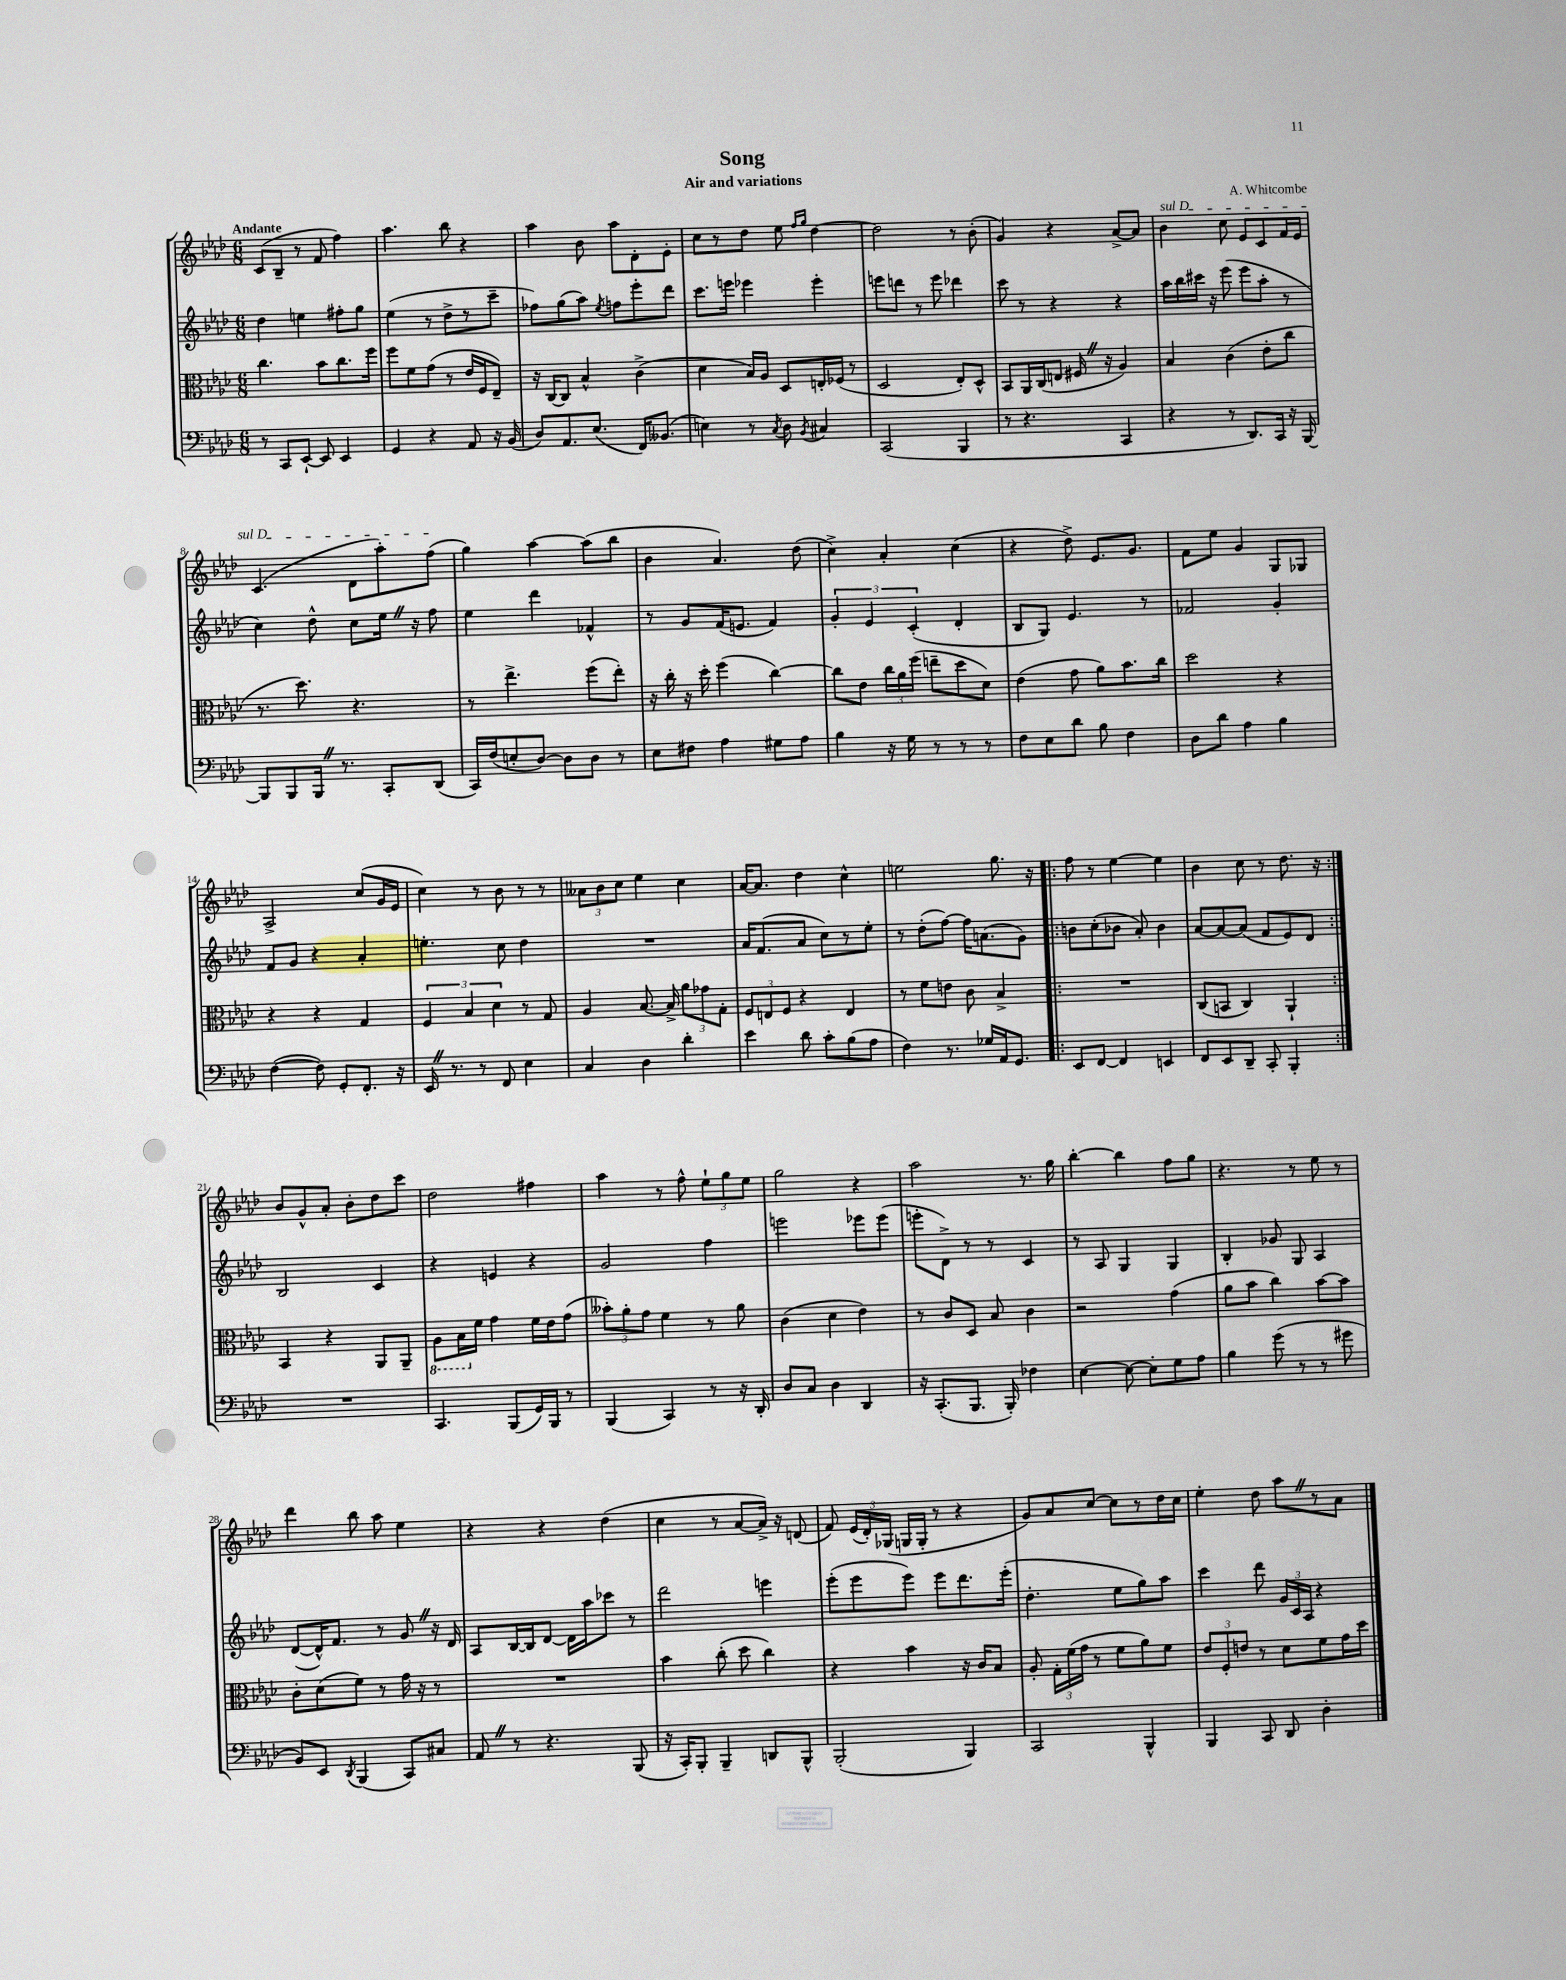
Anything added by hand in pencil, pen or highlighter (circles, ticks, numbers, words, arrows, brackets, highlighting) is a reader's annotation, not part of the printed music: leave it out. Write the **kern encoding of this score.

**kern	**kern	**kern	**kern
*staff4	*staff3	*staff2	*staff1
*clefF4	*clefC3	*clefG2	*clefG2
*k[b-e-a-d-]	*k[b-e-a-d-]	*k[b-e-a-d-]	*k[b-e-a-d-]
*M6/8	*M6/8	*M6/8	*M6/8
8r	4.cc\	4dd-\	(8c/L
8CC/L	.	.	8B-~/J
[8EE-`/J	.	4ee\	8r
8EE-/]	8b-\L	.	8f/
4EE-/	8.cc\	8ff#'\L	4ff\)
.	.	8gg\J	.
.	16ff\Jk	.	.
=	=	=	=
4GG/	8ff\L	(4ee-\	4.aa-\
.	8f\	.	.
4r	(8g\J	8r	.
.	8r	8dd-^\L	8bb-\
8AA-/	16e-/LL	8r	4r
.	16F/J	.	.
16r	8E-~/J)	8ccc~\J	.
(16BB-/	.	.	.
=	=	=	=
8D-/L)	16r	8ff-\L)	4aa-\
.	[16C/LK	.	.
8.AA-/	8C/]J	(8gg\	.
.	4B-^^/	8aa-\J)	8b-\
(8.E-/J	.	.	.
.	.	8qee-/	.
.	.	8ff\L	8aa-\L
16FF/LK)	(4c^\	8eee-'\	8d-'\
(8.BB--/J	.	.	.
.	.	8ddd-\J	8e-'\J
=	=	=	=
4E\)	4d-\	8.ccc\L	8cc\L
.	.	.	8r
.	.	16eee\Jk	.
8r	16B-/LL)	4eee-\	8dd-\J
.	16A-/JJ	.	.
8qC/	.	.	.
8D-\	8D-/L	.	8ee-\
.	.	.	16qqff/LL
8qBB-/	.	.	16qqgg/JJ
4C#/	16E'/L	4eee-'\	[4dd-\
.	(16F-/JJ	.	.
.	8r	.	.
=	=	=	=
(2CC/	2D-/	8eee\L	2dd-\]
.	.	8ddd\J	.
.	.	8r	.
.	.	8eee\	.
4BBB-/	8E-'/L)	4ddd-\	8r
.	8D-^^/J	.	(8b-'\
=	=	=	=
8r	8BB-/L	8ccc\	4g/)
4.r	16AA-/L	8r	.
.	(16C/J	.	.
.	8E/J	4r	4r
.	16F#/	.	.
.	16r	.	.
4CC/	4A-/)	4r	[8a-^/L
.	.	.	8a-/]J
=	=	=	=
4r	4B-/	16aa-\LL	4b-\
.	.	16bb-\	.
.	.	16ccc#\JJ	.
.	.	16r	.
8r	(4c\	(8eee-\	8cc\
8.DD-/L)	.	8eee-\L	8e-/L
.	8e-'\L	8aa-'\J	8c/
16CC/Jk	.	.	.
16r	8cc\J	8r	16f/L
[16BBB-/	.	.	16e-/JJ
=	=	=	=
8BBB-/]L	8.r	4cc\)	(4.c/
8BBB-/	.	.	.
.	8.dd-\)	.	.
16BBB-/Jk	.	8dd-^^\	.
8.r	.	.	.
.	4.r	8cc\L	8d-\L
8CC'/L	.	16ee-\Jk	8aa-'\)
.	.	16r	.
(8DD-/J	.	8ff\	(8ff\J
=	=	=	=
16CC/LL)	8r	4ee-\	4gg\)
(16F/J	.	.	.
8E'/	4.ee-^\	.	.
[8D-/J)	.	4ddd-\	[4aa-\
8D-\]L	.	.	.
8D-\J	(8ff\L	4f-^^/	(8aa-\]L
8r	8ee-'\J)	.	8bb-\J
=	=	=	=
8E-\L	16r	8r	4b-\
.	16cc'\	.	.
8F#\J	16r	8g/L	.
.	16dd-'\	.	.
4A-\	(4ff\	(16f/K	4.a-/)
.	.	8.e/J	.
8G#\L	[4cc\)	4f/)	.
8A-\J	.	.	(8dd-\
=	=	=	=
4B-\	8cc\]L	6g'/	4cc^\)
.	8e-\J	.	.
.	.	6e-/	.
16r	24cc\LL	.	4a-'/
.	24a-\	.	.
16G\	.	.	.
.	(24ff\JJ	(6c'/	.
8r	8ee~\L	.	.
8r	8dd-\	4d-'/	(4cc\
8r	8d-\J)	.	.
=	=	=	=
8F\L	(4e-\	8B-/L	4r
8E-\	.	8G/J)	.
8d-\J	8g\	4.e-/	8dd-^\)
8B-\	8a-\L)	.	8.e-/L
4F\	8.b-\	.	.
.	.	.	8.g/J
.	.	8r	.
.	16cc\Jk	.	.
=	=	=	=
8D-\L	2dd-\	2f-/	8f\L
8d-\J	.	.	8ee-\J
4A-\	.	.	4g/
4B-\	4r	4g'/	8G/L
.	.	.	8G-/J
=	=	=	=
([4F\	4r	8f/L	2A-^/
.	.	8g/J	.
8F\])	4r	4r	.
8GG'/L	.	.	.
8.FF'/J	4G/	4a-'/	(8cc/L
.	.	.	16g/L
16r	.	.	16e-/JJ
=	=	=	=
16EE-/	6F/	4.ee'\	4cc\)
8.r	.	.	.
.	6B-/	.	.
8r	.	.	8r
.	6d-\	.	.
8FF/	.	8cc\	8b-\
4E-\	8r	4dd-\	8r
.	8G/	.	8r
=	=	=	=
4C/	4A-/	2.r	12a--\L
.	.	.	12b-\
.	.	.	12cc\J
4D-\	[8.B-/	.	4ee-\
.	16B-^/]	.	.
4d-'\	12a-\L	.	4cc\
.	12g-\	.	.
.	12G'\J	.	.
=	=	=	=
4e-\	12F/L	16a-/LK	[16a-/LK
.	.	(8.f/	8.a-/]J
.	12E/	.	.
.	12F/J	.	.
8d-\	4r	8a-/J	4dd-\
8c'\L	.	8cc\L)	.
(8B-\	4E/	8r	4cc^^\
8A-\J	.	8ee-'\J	.
=	=	=	=
4F\)	8r	8r	2ee\
.	8f\L	(8dd-'\L	.
8.r	8e\J	[8ff\J)	.
.	8c\	16ff\]LK	.
16G-/LL	.	(8.a\	.
16AA-/J	4B-^/	.	8.gg\
8.GG/J	.	.	.
.	.	8g\J)	.
.	.	.	16r
=!|:	=!|:	=!|:	=!|:
8EE-/L	2.r	8b\L	8ff\
[8FF/J	.	(8cc'\	8r
4FF/]	.	8b-\J	[4ee-\
.	.	8a-'/)	.
4EE/	.	4b-\	4ee-\]
=	=	=	=
8FF/L	(8C/L	[8a-/L	4b-\
8EE-/	8BB/J	8a-/_	.
8DD-~/J	4C/)	(8a-/]J	8cc\
8CC'/	.	8f/L	8r
4BBB-'/	4AA-`/	8e-/)	8.dd-\
.	.	8d-/J	.
.	.	.	16r
=:|!	=:|!	=:|!	=:|!
2.r	4BB-/	2B-/	8b-/L
.	.	.	8g^^/
.	4r	.	8a-'/J
.	.	.	8b-'\L
.	8AA-/L	4c/	8dd-\
.	8AA-~/J	.	8ccc\J
=	=	=	=
4.CC/	8AA-\L	4r	2dd-\
.	16BB-\L	.	.
.	16f\JJ	.	.
.	4g\	4e/	.
(8BBB-/L	.	.	.
16GG/L)	16f\LL	4r	4ff#\
16BBB-/JJ	16e-\J	.	.
8r	(8g\J	.	.
=	=	=	=
(4BBB-/	12b--'\L)	2g/	4aa-\
.	12a-'\	.	.
.	12g\J	.	.
4CC/)	4f\	.	8r
.	.	.	8ff^^\
8r	8r	4ff\	12ee-`\L
.	.	.	12gg\
16r	8a-\	.	.
.	.	.	12ee-\J
16DD-'/	.	.	.
=	=	=	=
8D-/L	(4c\	2eee\	2gg\
8C/J	.	.	.
4D-\	4d-\	.	.
4DD-/	4e-\)	8eee-\L	4r
.	.	(8eee-\J	.
=	=	=	=
16r	8r	8eee'\L	2aa-\
(8.CC'/L	.	.	.
.	8c/L	8d-^\J)	.
8.BBB-/J	8D-/J	8r	.
.	8B-/	8r	.
16BBB-'/)	.	.	.
4F-\	4c\	4c/	8.r
.	.	.	16gg\
=	=	=	=
[4E-\	2r	8r	[4bb-'\
.	.	8A-/	.
8E-\_	.	4G/	4bb-\]
8E-'\]L	.	.	.
8G\	(4g\	4G/	8ff\L
8A-\J	.	.	8gg\J
=	=	=	=
4B-\	8a-\L	4B-'/	4.r
.	8b-\J	.	.
(8g\	4cc\)	8g-/	.
8r	.	8G/	8r
8r	[8b-\L	4A-/	8ee-\
8g#\	8b-\]J	.	8r
=	=	=	=
8BB-/L)	8c'\L	([8d-/L	4ddd-\
8EE-/J	(8d-\	16d-^^/]K)	.
.	.	8.f/J	.
8qDD-/	.	.	.
(4BBB-/	8f\J)	.	8bb-\
.	8r	8r	8aa-\
8CC/L)	16g\	8g/	4ee-\
.	16r	.	.
8C#/J	8r	16r	.
.	.	16d-/	.
=	=	=	=
8AA-/	2.r	8A-/L	4r
8r	.	[16B-/L	.
.	.	16B-/]J	.
4.r	.	[8d-/J	4r
.	.	16d-\]LL	.
.	.	16aa-\J	.
.	.	8ccc-\J	(4dd-\
(8BBB-/	.	8r	.
=	=	=	=
16r	4b-\	2ddd-\	4cc\
16CC'/LK)	.	.	.
8BBB-'/J	.	.	.
4BBB-~/	(8cc'\	.	8r
.	8dd-\	.	[8a-/L
8DD/L	4cc\)	4eee\	16a-^/]Jk)
.	.	.	16r
8BBB-^^/J	.	.	(8d/
=	=	=	=
(2BBB-'/	4r	(8eee-'\L	8f/)
.	.	8eee-\	(24e-/LL
.	.	.	24d-'/)
.	.	.	(24G-/JJ
.	4b-\	8eee-\J)	16G/LL
.	.	.	16G'/JJ
.	.	8eee-\L	8r
4BBB-/)	16r	8.ddd-\	4r
.	16c/LK	.	.
.	8B-/J	.	.
.	.	(16eee-'\Jk	.
=	=	=	=
2CC/	8A-'/	4.dd-'\	8g/L)
.	24G'\LL	.	8a-/
.	(24f\	.	.
.	24g\JJ	.	.
.	8r	.	[8cc/J
.	8f\L	8ee-\L	8cc\]L
4BBB-^^/	8a-\)	8gg\)	8r
.	8f\J	8aa-\J	16dd-\L
.	.	.	16cc\JJ
=	=	=	=
4BBB-/	12e-/L	4ccc\	4ee-'\
.	12F'/	.	.
.	12e/J	.	.
8CC/	8r	8ddd-\	8dd-\
8DD-/	8d-\L	24g/LL	8aa-\L
.	.	24c/	.
.	.	24A-/JJ	.
4D-'\	8f\	4r	8r
.	16g\L	.	8a-\J
.	16dd-\JJ	.	.
==	==	==	==
*-	*-	*-	*-
